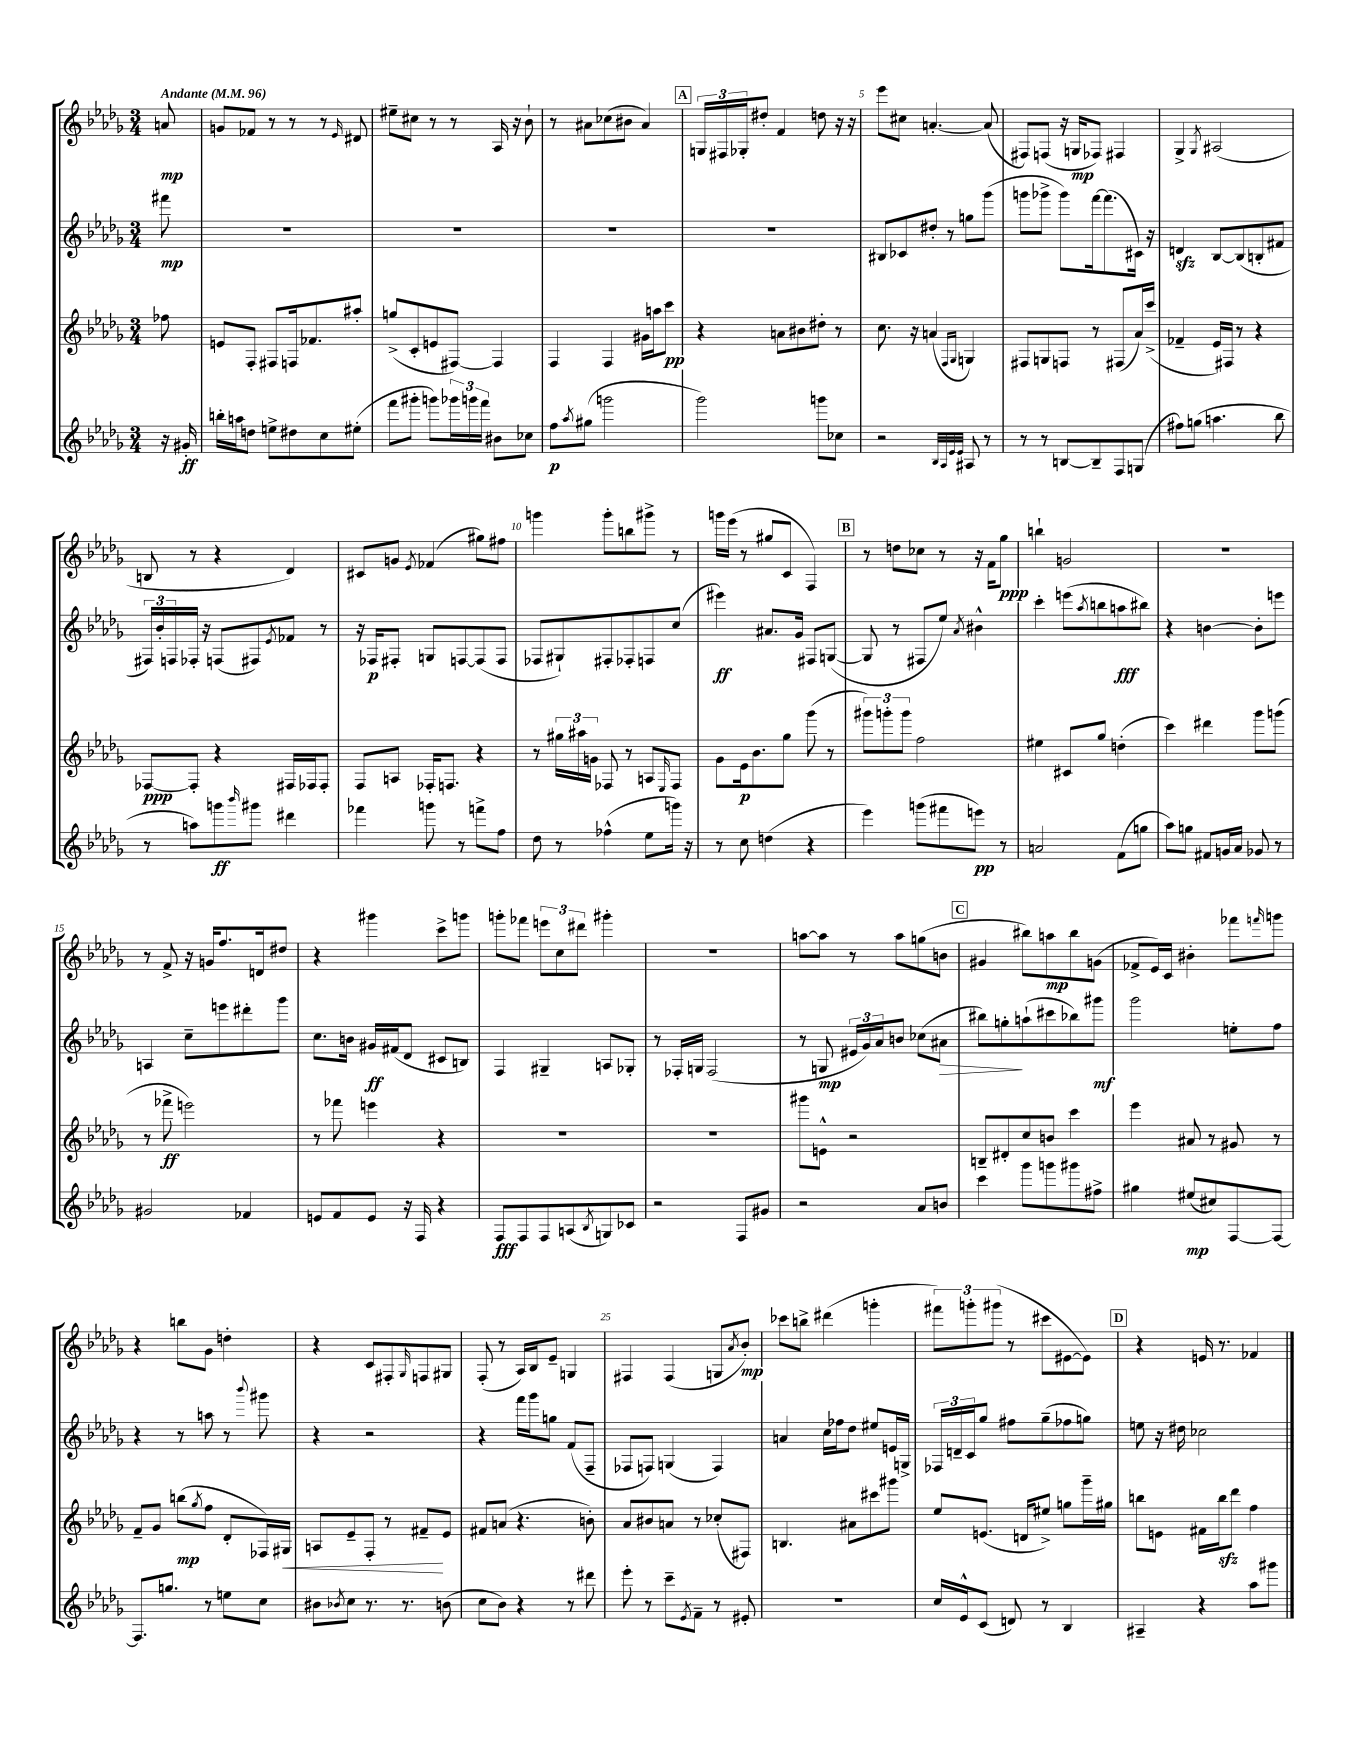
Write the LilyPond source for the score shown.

<<
\new StaffGroup <<
\new Staff = "s0" {
    \clef treble \key des \major \numericTimeSignature \time 3/4 \partial 8 \tempo "Andante" 4 = 96
    a'8\mp |
    g'8 fes'8 r8 r8 r8 \grace { ees'16 } dis'8 |
    eis''8-- cis''8 r8 r8 aes16 r16 bes'8-! |
    r8 ais'8 ces''8( bis'8 ais'4) |
    \mark \markup { \box "A" } \tuplet 3/2 { g16 fis16 ges16-. } dis''8-. f'4 d''8 r16 r16 |
    ees'''8 cis''8 a'4.~-. a'8( |
    fis8) f8( r16 g16\mp fes8) fis4 |
    ges4-> \acciaccatura { ges8 } ais2( |
    b8 r8 r4 des'4) |
    cis'8 g'8 \acciaccatura { ees'8 } fes'4( gis''8) fis''8 |
    g'''4 g'''8-. b''8 gis'''8-> r8 |
    g'''16 ees'''16( r8 gis''8 c'8 f4) |
    \mark \markup { \box "B" } r8 d''8 ces''8 r8 r16 f'16 ges''8\ppp |
    b''4-! g'2 |
    R2. |
    r8 f'8-> r16 g'16 f''8. d'16 dis''8 |
    r4 gis'''4 c'''8-> g'''8 |
    g'''8-. fes'''8 \tuplet 3/2 { e'''8 c''8 dis'''8 } gis'''4-. |
    R2. |
    a''8~ a''8 r8 a''8 g''8( b'8 |
    \mark \markup { \box "C" } gis'4 bis''8) a''8\mp bis''8 g'8( |
    fes'8-> ees'16) c'16 bis'4-. fes'''8 \grace { f'''16 } g'''8 |
    r4 b''8 ges'8 d''4-. |
    r4 c'8 fis8-. \grace { ges16 } f8 gis8 |
    f8-.( r8 aes16) bes16 ees'8-- g4 |
    fis4 fis4( g8 \acciaccatura { aes'8 } bes'8-.\mp) |
    ces'''8 b''8-> dis'''4( g'''4-. |
    \tuplet 3/2 { fis'''8) g'''8-. gis'''8( } r8 cis'''8 eis'8~ eis'8) |
    \mark \markup { \box "D" } r4 e'16 r8. fes'4 \bar "|." |
}
\new Staff = "s1" {
    \clef treble \key des \major \numericTimeSignature \time 3/4 \partial 8
    fis'''8\mp |
    R2. |
    R2. |
    R2. |
    \mark \markup { \box "A" } R2. |
    bis8 ces'8 dis''8-. r8 g''8 ges'''8( |
    g'''8 ges'''8-> ges'''8) f'''16~ f'''8.( cis'16) r16 |
    d'4\sfz bes8~ bes8( b8-. fis'8 |
    \tuplet 3/2 { fis16) bes'16-. f16 } fes16-. r16 f8( fis8) \acciaccatura { ees'8 } fes'8 r8 |
    r16 fes16\p fis8-. g8 f8~ f8( f8 |
    fes8 gis8-!) fis8-. fes8-. f8 c''8( |
    eis'''4\ff) ais'8. ges'16 fis8 g8~( |
    \mark \markup { \box "B" } g8 r8 fis8 ees''8) \acciaccatura { aes'8 } bis'4-^ |
    c'''4-. e'''8( \acciaccatura { aes''8 } b''8 a''8\fff bis''8) |
    r4 b'4~ b'8-. e'''8 |
    a4 c''8-- e'''8 dis'''8-. ges'''8 |
    c''8. b'16 gis'16\ff fis'16( des'8 cis'8 b8) |
    f4 gis4-- a8 ges8-. |
    r8 fes16-. g16 fes2( |
    r8 g8\mp \tuplet 3/2 { eis'16 ges'16) aes'16 } b'8 ces''8( ais'8\> |
    \mark \markup { \box "C" } bis''8) g''8-.\! a''8-!( cis'''8 bes''8) gis'''8\mf |
    ges'''2 e''8-. f''8 |
    r4 r8 a''8 r8 \appoggiatura { bes'''8 } gis'''8 |
    r4 r2 |
    r4 f'''16 ges'''16 g''8 f'8( f8-- |
    fes8 f8) g4( f4) |
    a'4 c''16 fes''16 des''8 eis''8 e'16 g16-> |
    \tuplet 3/2 { fes16 d'16-- c'16 } ges''8 fis''8 ges''8--( fes''8 g''8) |
    \mark \markup { \box "D" } e''8 r16 dis''16 ces''2 \bar "|." |
}
\new Staff = "s2" {
    \clef treble \key des \major \numericTimeSignature \time 3/4 \partial 8
    fes''8 |
    e'8 f8-. fis8 f16 fes'8. ais''8-. |
    g''8->( c'8-. e'8 fis8~) fis4 |
    f4 f4 gis'16 a''16 c'''8\pp |
    \mark \markup { \box "A" } r4 a'8 bis'8 dis''8-. r8 |
    c''8. r16 a'4( \grace { f16 ges16 } g4) |
    fis8 g8 f8 r8 fis8( aes'16) c'''16->( |
    fes'4-- ees'16) fis16 r8 r4 |
    fes8~\ppp fes8-. r4 fis16 fes16 fes8-. |
    f8 a8 fes16-. f8. r4 |
    r8 \tuplet 3/2 { gis''16 ais''16 g'16 } fes8 r8 a8 \grace { ees16 } fes8 |
    ges'8 ees'16\p bes'8. ges''8 ges'''8( r8 |
    \mark \markup { \box "B" } \tuplet 3/2 { gis'''8) g'''8-. g'''8 } f''2 |
    eis''4 cis'8 ges''8 d''4-.( |
    c'''4) dis'''4 ges'''8 g'''8( |
    r8 fes'''8->\ff e'''2) |
    r8 fes'''8 e'''4 r4 |
    R2. |
    R2. |
    gis'''8 e'8-^ r2 |
    \mark \markup { \box "C" } b8-- dis'8-. c''8 b'8 c'''4 |
    ees'''4 ais'8 r8 gis'8 r8 |
    f'8-- ges'8 b''8\mp( \acciaccatura { ges''8 } f''8 des'8-. fes16) gis16\< |
    a8 ees'8-- f8-. r8 fis'8--\! ees'8 |
    fis'8 a'8( r4. b'8-.) |
    aes'8 bis'8 a'8 r8 ces''8-.( fis8) |
    b4. ais'8 cis'''8 gis'''8 |
    ees''8 e'8.( d'16 eis''8->) g''8 ges'''16-- gis''16 |
    \mark \markup { \box "D" } b''8 e'8 fis'16 b''16\sfz des'''8 f''4 \bar "|." |
}
\new Staff = "s3" {
    \clef treble \key des \major \numericTimeSignature \time 3/4 \partial 8
    r16 gis'16-.\ff |
    b''16-. a''16 d''8 e''8-> dis''8 c''8 eis''8-.( |
    f'''8 gis'''8-. g'''8) \tuplet 3/2 { ges'''16 g'''16 f'''16 } bis'8 ces''8 |
    f''8\p \acciaccatura { aes''8 } gis''8( g'''2 |
    \mark \markup { \box "A" } ges'''2) g'''8 ces''8 |
    r2 \grace { bes32 aes32 ees'32 ees'32 } ais8 r8 |
    r8 r8 b8~ b8-- f8 g8( |
    fis''8) g''8( a''4. bes''8 |
    r8 a''8) g'''8\ff \grace { bes'''16 } gis'''8 dis'''4 |
    fes'''4 g'''8 r8 f'''8-> f''8 |
    des''8 r8 fes''4-^( ees''8 g'''16) r16 |
    r8 c''8 d''4( r4 |
    \mark \markup { \box "B" } ees'''4) g'''8( fis'''8 e'''8\pp) r8 |
    a'2 f'8( g''8 |
    aes''8) g''8 fis'8 g'16 aes'16 ges'8 r8 |
    gis'2 fes'4 |
    e'8 f'8 e'8 r16 f16 r4 |
    f8\fff f8 f8 a8( \acciaccatura { bes8 } g8) ces'8 |
    r2 f8 gis'8 |
    r2 aes'8 b'8 |
    \mark \markup { \box "C" } c'''4 ges'''8 g'''8 gis'''8 fis''8-> |
    gis''4 eis''8\mp( cis''8) f8~ f8~ |
    f8. g''8. r8 e''8 c''8 |
    bis'8 \acciaccatura { bes'8 } c''8 r8. r8. b'8( |
    c''8 bes'8) r4 r8 dis'''8 |
    ees'''8-. r8 c'''8-- \acciaccatura { ees'8 } f'8-- r8 eis'8-. |
    R2. |
    c''16 ees'16-^ c'8( d'8) r8 bes4 |
    \mark \markup { \box "D" } ais4-- r4 aes''8 gis'''8 \bar "|." |
}
>>
>>
\layout { \context { \Score \override BarNumber.break-visibility = ##(#f #t #t) barNumberVisibility = #(every-nth-bar-number-visible 5) } }
